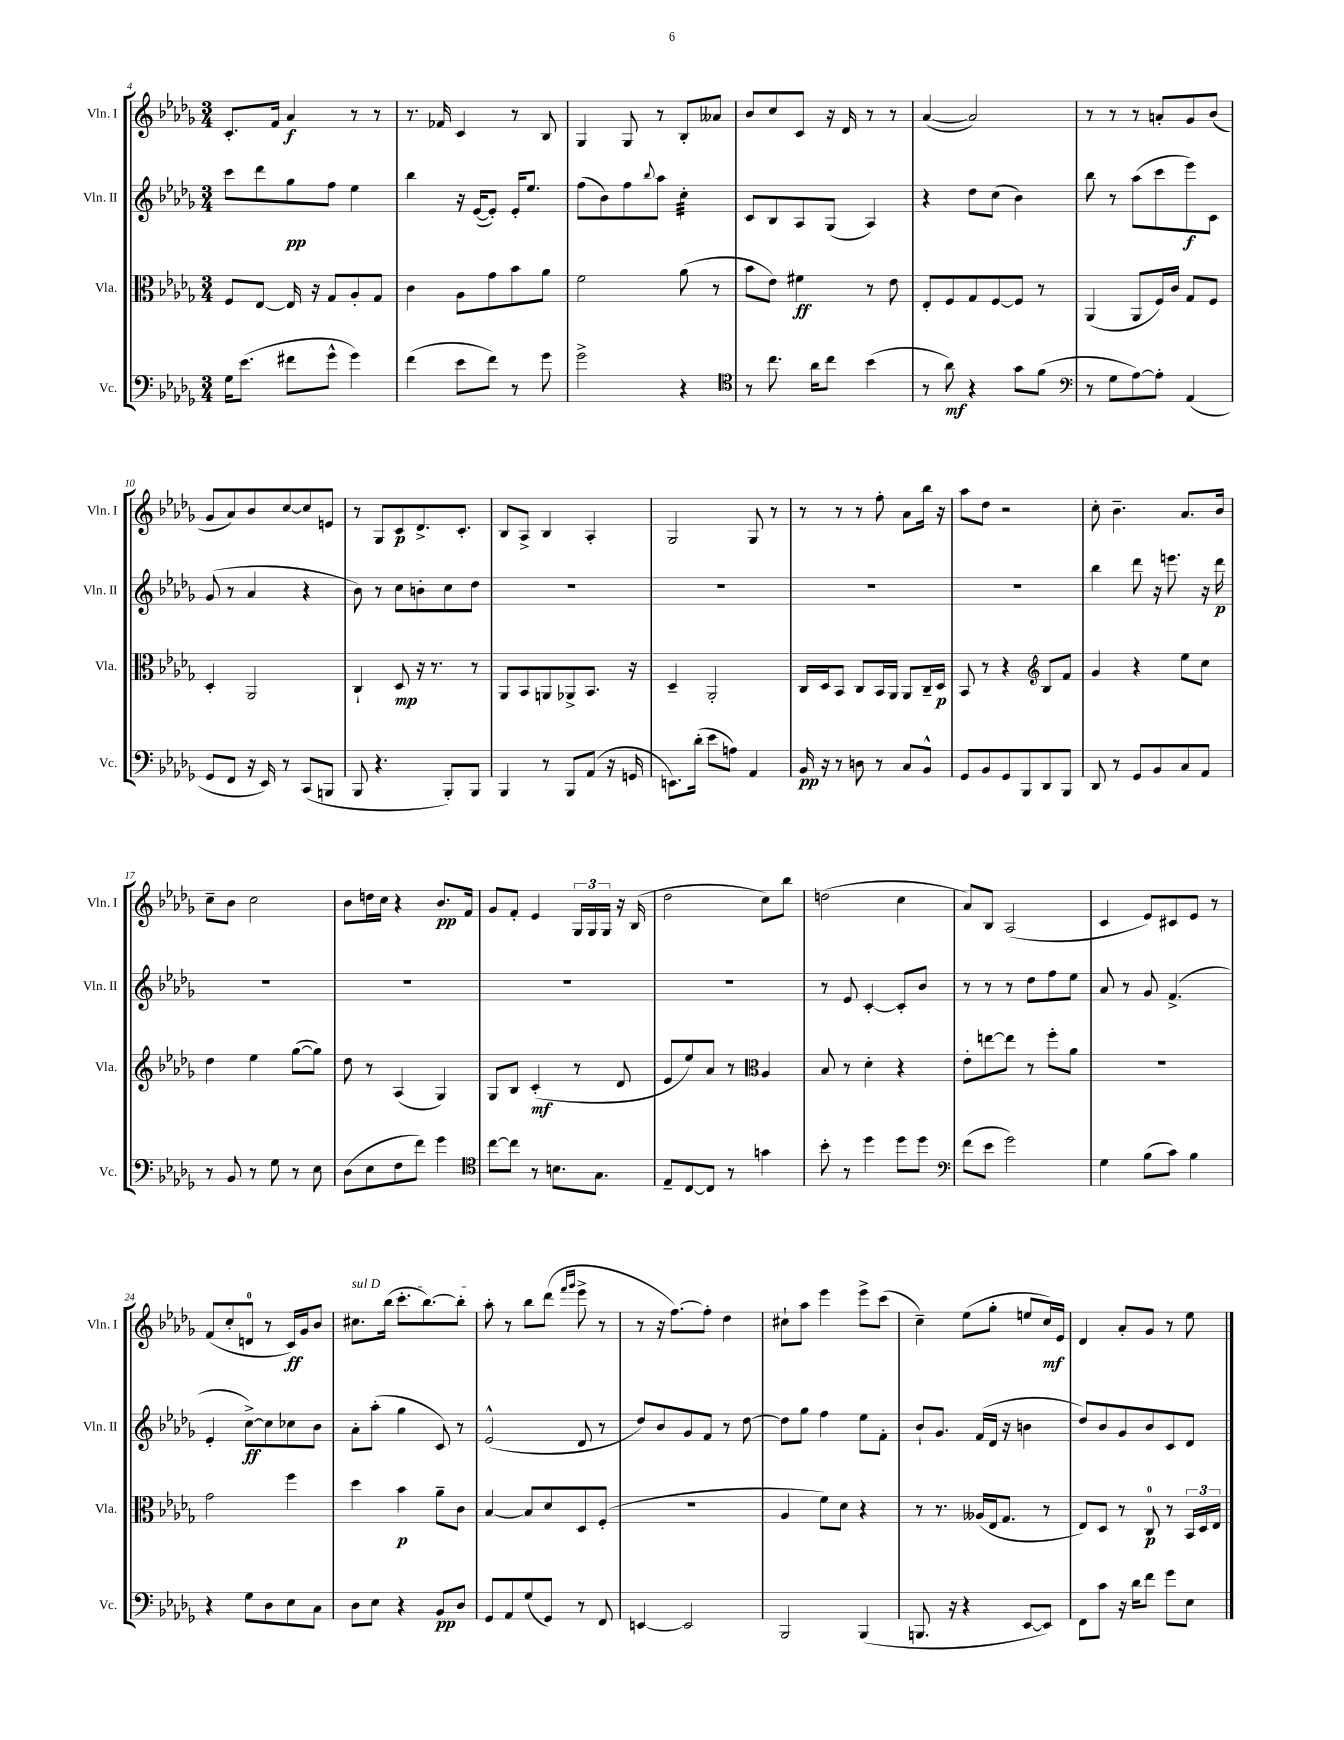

**kern	**kern	**kern	**kern
*staff4	*staff3	*staff2	*staff1
*clefF4	*clefC3	*clefG2	*clefG2
*k[b-e-a-d-g-]	*k[b-e-a-d-g-]	*k[b-e-a-d-g-]	*k[b-e-a-d-g-]
*M3/4	*M3/4	*M3/4	*M3/4
16G-	8F	8ccc	8.c'
(8.e-	.	.	.
.	[8E-	8ddd-	.
.	.	.	16f
8f#	16E-]	8gg-	4a-
.	16r	.	.
8g-^^	8G-	8ff	.
4g-)	8A-'	4ee-	8r
.	8G-	.	8r
=	=	=	=
(4f	4c	4bb-	8.r
.	.	.	16f-
8e-	8A-	16r	4c
.	.	([16e-	.
8f)	8g-	8e-'])	.
8r	8b-	16e-'	8r
.	.	8.ee-	.
8g-	8a-	.	8B-
=	=	=	=
2g-^	2f	(8ff	4G-
.	.	8b-)	.
.	.	8ff	8G-
.	.	8qqbb-	.
.	.	8aa-	8r
4r	(8a-	4cc'	8B-'
.	8r	.	8a--
=	=	=	=
*clefC4	*	*	*
8r	8b-	8c	8b-
8.cc	8e-)	8B-	8cc
.	4f#	8A-	8c
16a-	.	.	.
8cc	.	(8G-	16r
.	.	.	16d-
(4b-	8r	4A-)	8r
.	8e-	.	8r
=	=	=	=
8r	8E-'	4r	([4a-
8a-)	8F	.	.
4r	8G-	8dd-	2a-])
.	[8F	(8cc	.
8g-	8F]	4b-)	.
(8f	8r	.	.
=	=	=	=
*clefF4	*	*	*
8r	(4AA-	8bb-	8r
8G-	.	8r	8r
[8A-)	8AA-	(8aa-	8r
8A-']	16F)	8ccc	8a'
.	16c	.	.
(4AA-	8G-	8eee-)	8g-
.	8F	8c	(8b-
=	=	=	=
8GG-	4D-'	(8g-	8g-
8FF	.	8r	8a-)
16r	2AA-	4a-	8b-
16EE-)	.	.	.
8r	.	.	[8cc
(8CC	.	4r	8cc]
8BBB	.	.	8e
=	=	=	=
8BBB-	4C`	8b-)	8r
4.r	.	8r	8G-
.	8D-	8cc	8c
.	16r	8b'	8.d-^
.	8.r	.	.
8BBB-')	.	8cc	.
.	.	.	8.c'
8BBB-	8r	8dd-	.
=	=	=	=
4BBB-	8AA-	2.r	8B-
.	8BB-	.	8A-^
8r	8AA	.	4B-
8BBB-	8AA-^	.	.
(8AA-	8.BB-	.	4A-'
16r	.	.	.
16GG	16r	.	.
=	=	=	=
8.EE)	4D-~	2.r	2G-
(16d-'	.	.	.
8e-	2AA-'	.	.
8A)	.	.	.
4AA-	.	.	8G-
.	.	.	8r
=	=	=	=
16BB-	16C	2.r	8r
16r	16D-	.	.
8r	8BB-	.	8r
8D	8C	.	8r
8r	16BB-	.	8ff'
.	16AA-	.	.
8C	8AA-	.	8a-
8BB-^^	16C~	.	16bb-
.	16D-	.	16r
=	=	=	=
8GG-	8BB-	2.r	8aa-
8BB-	8r	.	8dd-
8GG-	4r	.	2r
8BBB-	.	.	.
*	*clefG2	*	*
8DD-	8B-	.	.
8BBB-	8f	.	.
=	=	=	=
8DD-	4g-	4bb-	8cc'
8r	.	.	4.b-~
8GG-	4r	8ddd-	.
8BB-	.	16r	.
.	.	8.eee	.
8C	8ee-	.	8.a-
8AA-	8cc	16r	.
.	.	16ddd-	16b-
=	=	=	=
8r	4dd-	2.r	8cc~
8BB-	.	.	8b-
8r	4ee-	.	2cc
8G-	.	.	.
8r	([8gg-	.	.
8E-	8gg-])	.	.
=	=	=	=
(8D-	8dd-	2.r	8b-
8E-	8r	.	16dd
.	.	.	16cc
8F	(4A-	.	4r
8f)	.	.	.
4g-	4G-)	.	8.b-
.	.	.	16f
=	=	=	=
*clefC4	*	*	*
[8cc	8G-	2.r	8g-
8cc]	8B-	.	8f'
8r	(4c'	.	4e-
8.B	.	.	.
.	8r	.	24G-
.	.	.	24G-
8.G-	.	.	.
.	.	.	24G-
.	8d-	.	16r
.	.	.	(16B-
=	=	=	=
8E-~	8e-	2.r	2dd-
[8C	8ee-)	.	.
8C]	8a-	.	.
8r	8r	.	.
*	*clefC3	*	*
4g	4A-	.	8cc)
.	.	.	8bb-
=	=	=	=
8b-'	8B-	8r	(2dd
8r	8r	8e-	.
4dd-	4d-'	[4c'	.
8dd-	4r	8c']	4cc
8dd-	.	8b-	.
=	=	=	=
*clefF4	*	*	*
(8f	8e-'	8r	8a-)
8e-	[8ee	8r	8B-
2g-)	8ee]	8r	(2A-
.	8r	8dd-	.
.	8ff'	8ff	.
.	8a-	8ee-	.
=	=	=	=
4G-	2.r	8a-	4c
.	.	8r	.
(8B-	.	8g-	8e-)
8c)	.	(4.f^	8c#
4B-	.	.	8e-
.	.	.	8r
=	=	=	=
4r	2g-	4e-'	(8f
.	.	.	8cc'
8G-	.	[8cc^)	8d
8D-	.	8cc]	8r
8E-	4ff	8cc-	16c)
.	.	.	16g-
8C	.	8b-	8b-
=	=	=	=
8D-	4dd-	8a-'	8.cc#
8E-	.	(8aa-'	.
.	.	.	(16bb-
4r	4b-	4gg-	8.ccc'
.	.	.	[8.bb-)
8BB-	8a-~	8c)	.
8D-	8c	8r	8bb-']
=	=	=	=
8GG-	[4B-	(2e-^^	8aa-'
8AA-	.	.	8r
(8G-	8B-]	.	8bb-
8GG-)	8d-	.	(8ddd-
.	.	.	16qqfff
.	.	.	16qqggg-
8r	8D-	8d-	8eee-^
8FF	(8F'	8r	8r
=	=	=	=
[4EE	2.r	8dd-)	8r
.	.	8b-	16r
.	.	.	[8.ff)
2EE]	.	8g-	.
.	.	8f	8ff']
.	.	8r	4dd-
.	.	[8dd-	.
=	=	=	=
2BBB-	4A-	8dd-]	8cc#`
.	.	8gg-	8aa-
.	8f)	4ff	4eee-
.	8d-	.	.
(4BBB-	4r	8ee-	8eee-^
.	.	8f'	(8ccc
=	=	=	=
8.BBB	8r	8b-`	4cc~)
.	8.r	8.g-	.
16r	.	.	.
4r	.	.	(8ee-
.	(16A--	(16f	.
.	16E-	16d-	8gg-'
.	8.G-	16r	.
[8EE-	.	4b	8ee
8EE-])	8r	.	16cc)
.	.	.	16e-
=	=	=	=
8FF	8E-)	8dd-)	4d-
8c	8D-	8b-	.
16r	8r	8g-	8a-'
16d-	.	.	.
8f	8C	8b-	8g-
8g-	8r	8c	8r
8E-	24BB-	8d-	8ee-
.	24D-	.	.
.	24E-	.	.
==	==	==	==
*-	*-	*-	*-
